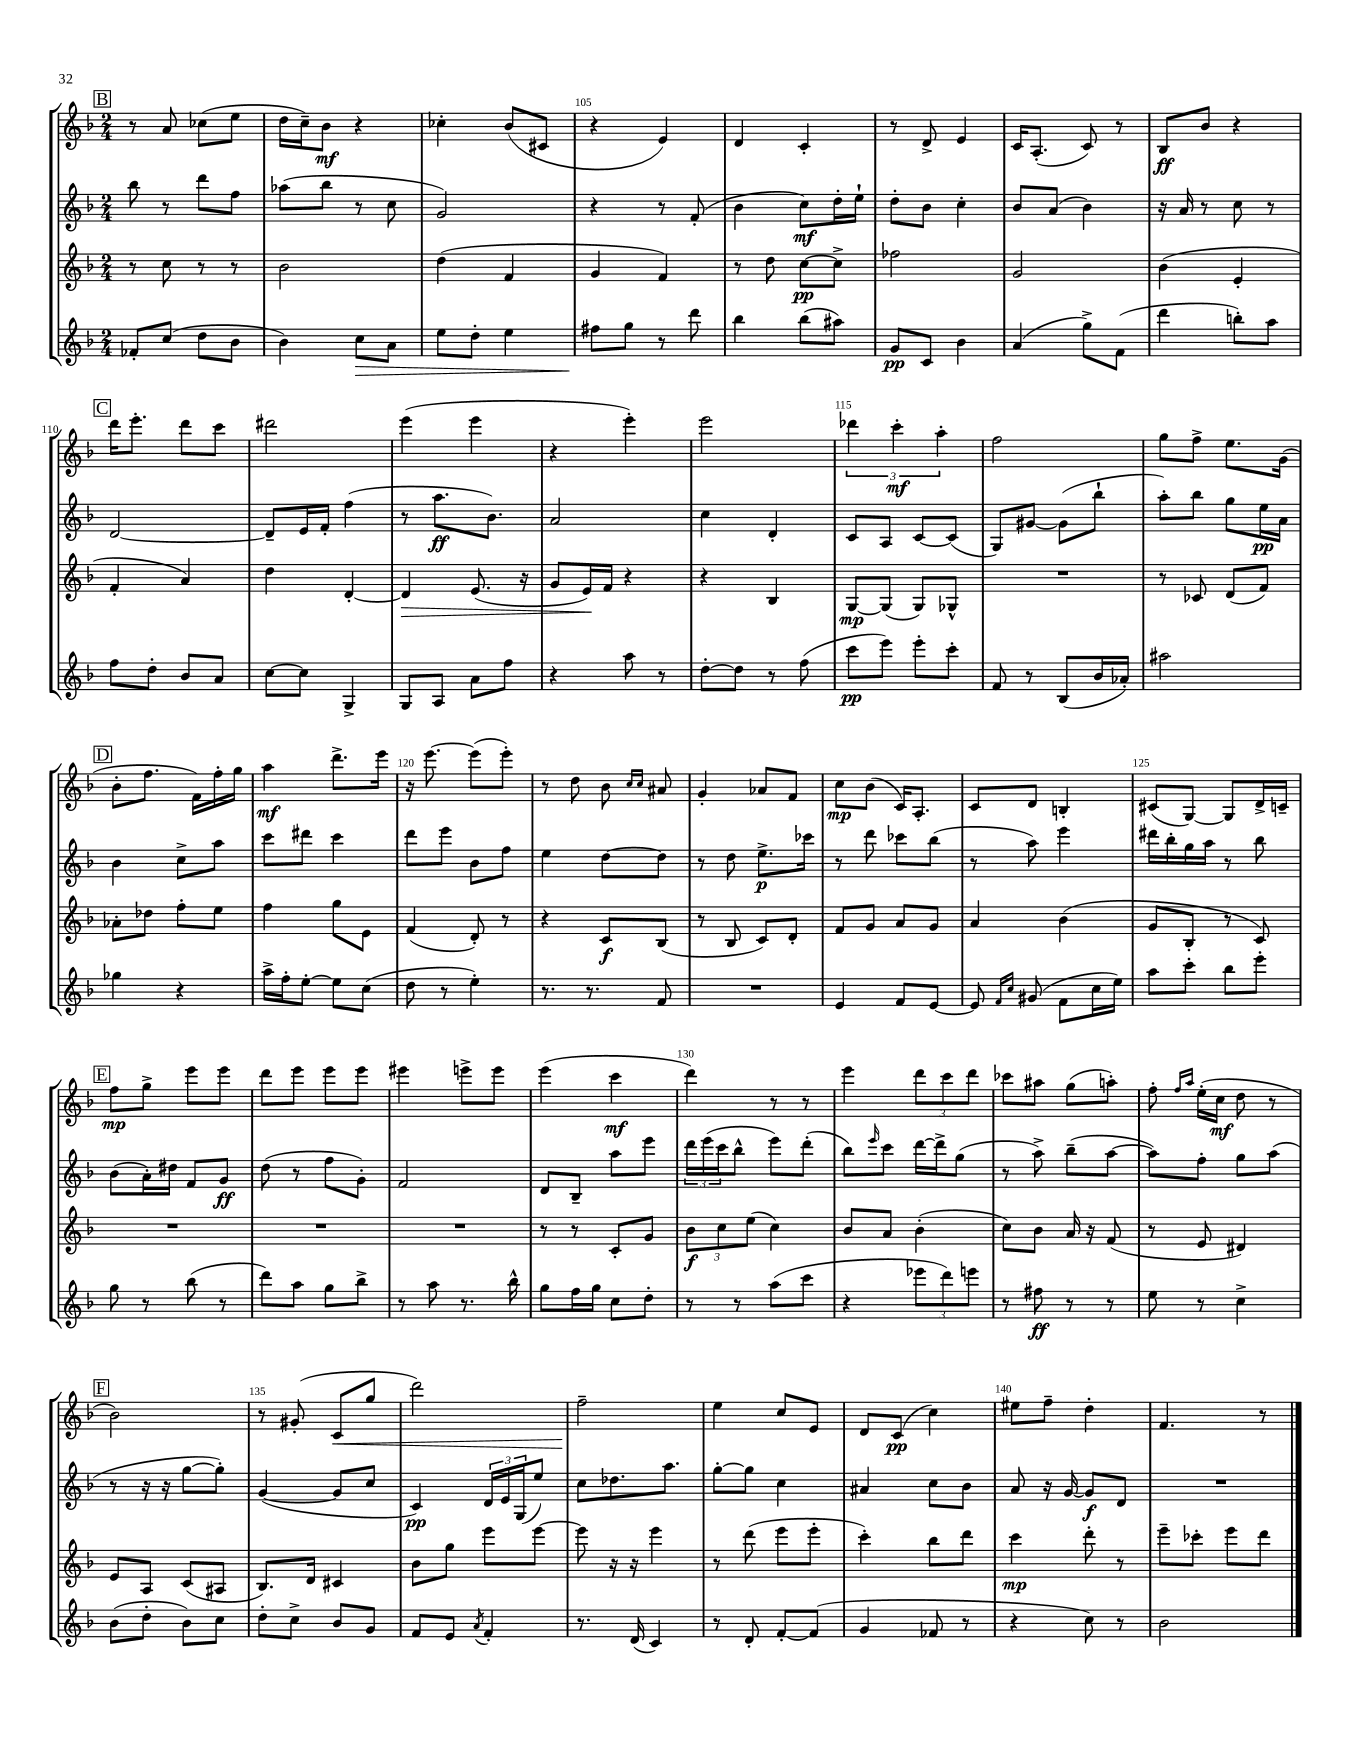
<<
\new StaffGroup <<
\new Staff = "s0" {
    \clef treble \key f \major \numericTimeSignature \time 2/4
    \mark \markup { \box "B" } r8 a'8 ces''8( e''8 |
    d''16 c''16--) bes'8\mf r4 |
    ces''4-. bes'8( cis'8 |
    r4 e'4) |
    d'4 c'4-. |
    r8 d'8-> e'4 |
    c'16 a8.-.( c'8) r8 |
    bes8\ff bes'8 r4 |
    \mark \markup { \box "C" } d'''16 e'''8.-. d'''8 c'''8 |
    dis'''2 |
    e'''4( e'''4 |
    r4 e'''4-.) |
    e'''2 |
    \tuplet 3/2 { des'''4 c'''4-.\mf a''4-. } |
    f''2 |
    g''8 f''8-> e''8. g'16( |
    \mark \markup { \box "D" } bes'8-. f''8. f'16) f''16-. g''16 |
    a''4\mf d'''8.-> e'''16 |
    r16 e'''8.~ e'''8( e'''8-.) |
    r8 d''8 bes'8 \grace { c''16 c''16 } ais'8 |
    g'4-. aes'8 f'8 |
    c''8\mp bes'8( c'16) a8.-. |
    c'8 d'8 b4-. |
    cis'8( g8~) g8 d'16-> c'16-- |
    \mark \markup { \box "E" } f''8\mp g''8-> e'''8 e'''8 |
    d'''8 e'''8 e'''8 e'''8 |
    eis'''4 e'''8-> e'''8 |
    e'''4( c'''4\mf |
    d'''4) r8 r8 |
    e'''4 \tuplet 3/2 { d'''8 c'''8 d'''8 } |
    ces'''8 ais''8 g''8( a''8-.) |
    f''8-. \grace { f''16 a''16 } e''16-.( c''16\mf d''8 r8 |
    \mark \markup { \box "F" } bes'2) |
    r8 gis'8-.( c'8\< g''8 |
    d'''2) |
    f''2--\! |
    e''4 c''8 e'8 |
    d'8 c'8\pp( c''4) |
    eis''8 f''8-- d''4-. |
    f'4. r8 \bar "|." |
}
\new Staff = "s1" {
    \clef treble \key f \major \numericTimeSignature \time 2/4
    \mark \markup { \box "B" } bes''8 r8 d'''8 f''8 |
    aes''8( bes''8 r8 c''8 |
    g'2) |
    r4 r8 f'8-.( |
    bes'4 c''8\mf) d''16-. e''16-! |
    d''8-. bes'8 c''4-. |
    bes'8 a'8( bes'4) |
    r16 a'16 r8 c''8 r8 |
    \mark \markup { \box "C" } d'2~ |
    d'8-- e'16 f'16-. f''4( |
    r8 a''8.\ff bes'8.) |
    a'2 |
    c''4 d'4-. |
    c'8 a8 c'8~ c'8( |
    g8) gis'8~ gis'8( bes''8-! |
    a''8-.) bes''8 g''8 e''16\pp a'16 |
    \mark \markup { \box "D" } bes'4 c''8-> a''8 |
    c'''8 dis'''8 c'''4 |
    d'''8 e'''8 bes'8 f''8 |
    e''4 d''8~ d''8 |
    r8 d''8 e''8.->\p ces'''16 |
    r8 d'''8 ces'''8 bes''8( |
    r8 a''8) e'''4 |
    dis'''16 bes''16-. g''16 a''16 r8 bes''8 |
    \mark \markup { \box "E" } bes'8( a'16-.) dis''16 f'8 g'8\ff |
    d''8( r8 f''8 g'8-.) |
    f'2 |
    d'8 bes8-- a''8 e'''8 |
    \tuplet 3/2 { d'''16 e'''16( c'''16 } bes''8-^ e'''8) d'''8-.( |
    bes''8) \grace { e'''16 } c'''8 d'''16~ d'''16-> g''8( |
    r8 a''8->) bes''8--( a''8~ |
    a''8) f''8-. g''8 a''8( |
    \mark \markup { \box "F" } r8 r16 r16 g''8~ g''8-.) |
    g'4~( g'8 c''8 |
    c'4\pp) \tuplet 3/2 { d'16 e'16 g16( } e''8) |
    c''8 des''8. a''8. |
    g''8~-. g''8 c''4 |
    ais'4 c''8 bes'8 |
    a'8 r16 g'16~ g'8\f d'8 |
    R2 \bar "|." |
}
\new Staff = "s2" {
    \clef treble \key f \major \numericTimeSignature \time 2/4
    \mark \markup { \box "B" } r8 c''8 r8 r8 |
    bes'2 |
    d''4( f'4 |
    g'4 f'4) |
    r8 d''8 c''8~\pp c''8-> |
    fes''2 |
    g'2 |
    bes'4( e'4-. |
    \mark \markup { \box "C" } f'4-. a'4) |
    d''4 d'4~-. |
    d'4\> e'8.( r16 |
    g'8 e'16\!) f'16 r4 |
    r4 bes4 |
    g8~\mp g8( g8) ges8-^ |
    R2 |
    r8 ces'8 d'8( f'8) |
    \mark \markup { \box "D" } aes'8-. des''8 f''8-. e''8 |
    f''4 g''8 e'8 |
    f'4( d'8-.) r8 |
    r4 c'8\f bes8( |
    r8 bes8 c'8) d'8-. |
    f'8 g'8 a'8 g'8 |
    a'4 bes'4( |
    g'8 bes8-. r8 c'8) |
    \mark \markup { \box "E" } R2 |
    R2 |
    R2 |
    r8 r8 c'8-. g'8 |
    \tuplet 3/2 { bes'8\f c''8 e''8( } c''4) |
    bes'8 a'8 bes'4-.( |
    c''8) bes'8 a'16 r16 f'8( |
    r8 e'8 dis'4) |
    \mark \markup { \box "F" } e'8 a8 c'8( ais8 |
    bes8.) d'16 cis'4 |
    bes'8 g''8 e'''8 e'''8~ |
    e'''8 r16 r16 e'''4 |
    r8 d'''8( e'''8 e'''8-. |
    c'''4-.) bes''8 d'''8 |
    c'''4\mp d'''8-. r8 |
    e'''8-- ces'''8-. e'''8 d'''8 \bar "|." |
}
\new Staff = "s3" {
    \clef treble \key f \major \numericTimeSignature \time 2/4
    \mark \markup { \box "B" } fes'8-. c''8( d''8 bes'8 |
    bes'4) c''8\> a'8 |
    e''8 d''8-. e''4 |
    fis''8\! g''8 r8 d'''8 |
    bes''4 bes''8( ais''8) |
    g'8\pp c'8 bes'4 |
    a'4( g''8->) f'8( |
    d'''4 b''8-.) a''8 |
    \mark \markup { \box "C" } f''8 d''8-. bes'8 a'8 |
    c''8~ c''8 g4-> |
    g8 a8 a'8 f''8 |
    r4 a''8 r8 |
    d''8~-. d''8 r8 f''8( |
    c'''8\pp e'''8) e'''8-. c'''8-. |
    f'8 r8 bes8( bes'16 aes'16-.) |
    ais''2 |
    \mark \markup { \box "D" } ges''4 r4 |
    a''16-> f''16-. e''8~-. e''8 c''8( |
    d''8 r8 e''4-.) |
    r8. r8. f'8 |
    R2 |
    e'4 f'8 e'8~ |
    e'8 \grace { f'16 c''16 } gis'8( f'8 c''16 e''16) |
    a''8 c'''8-. bes''8 e'''8-. |
    \mark \markup { \box "E" } g''8 r8 bes''8( r8 |
    d'''8) a''8 g''8 bes''8-> |
    r8 a''8 r8. bes''16-^ |
    g''8 f''16 g''16 c''8 d''8-. |
    r8 r8 a''8( c'''8 |
    r4 \tuplet 3/2 { ees'''8 d'''8) e'''8 } |
    r8 fis''8\ff r8 r8 |
    e''8 r8 c''4-> |
    \mark \markup { \box "F" } bes'8( d''8-. bes'8) c''8 |
    d''8-. c''8-> bes'8 g'8 |
    f'8 e'8 \acciaccatura { a'8 } f'4-. |
    r8. d'16( c'4) |
    r8 d'8-. f'8~-. f'8( |
    g'4 fes'8 r8 |
    r4 c''8) r8 |
    bes'2 \bar "|." |
}
>>
>>
\layout { \context { \Score currentBarNumber = #102 \override BarNumber.break-visibility = ##(#f #t #t) barNumberVisibility = #(every-nth-bar-number-visible 5) } }
